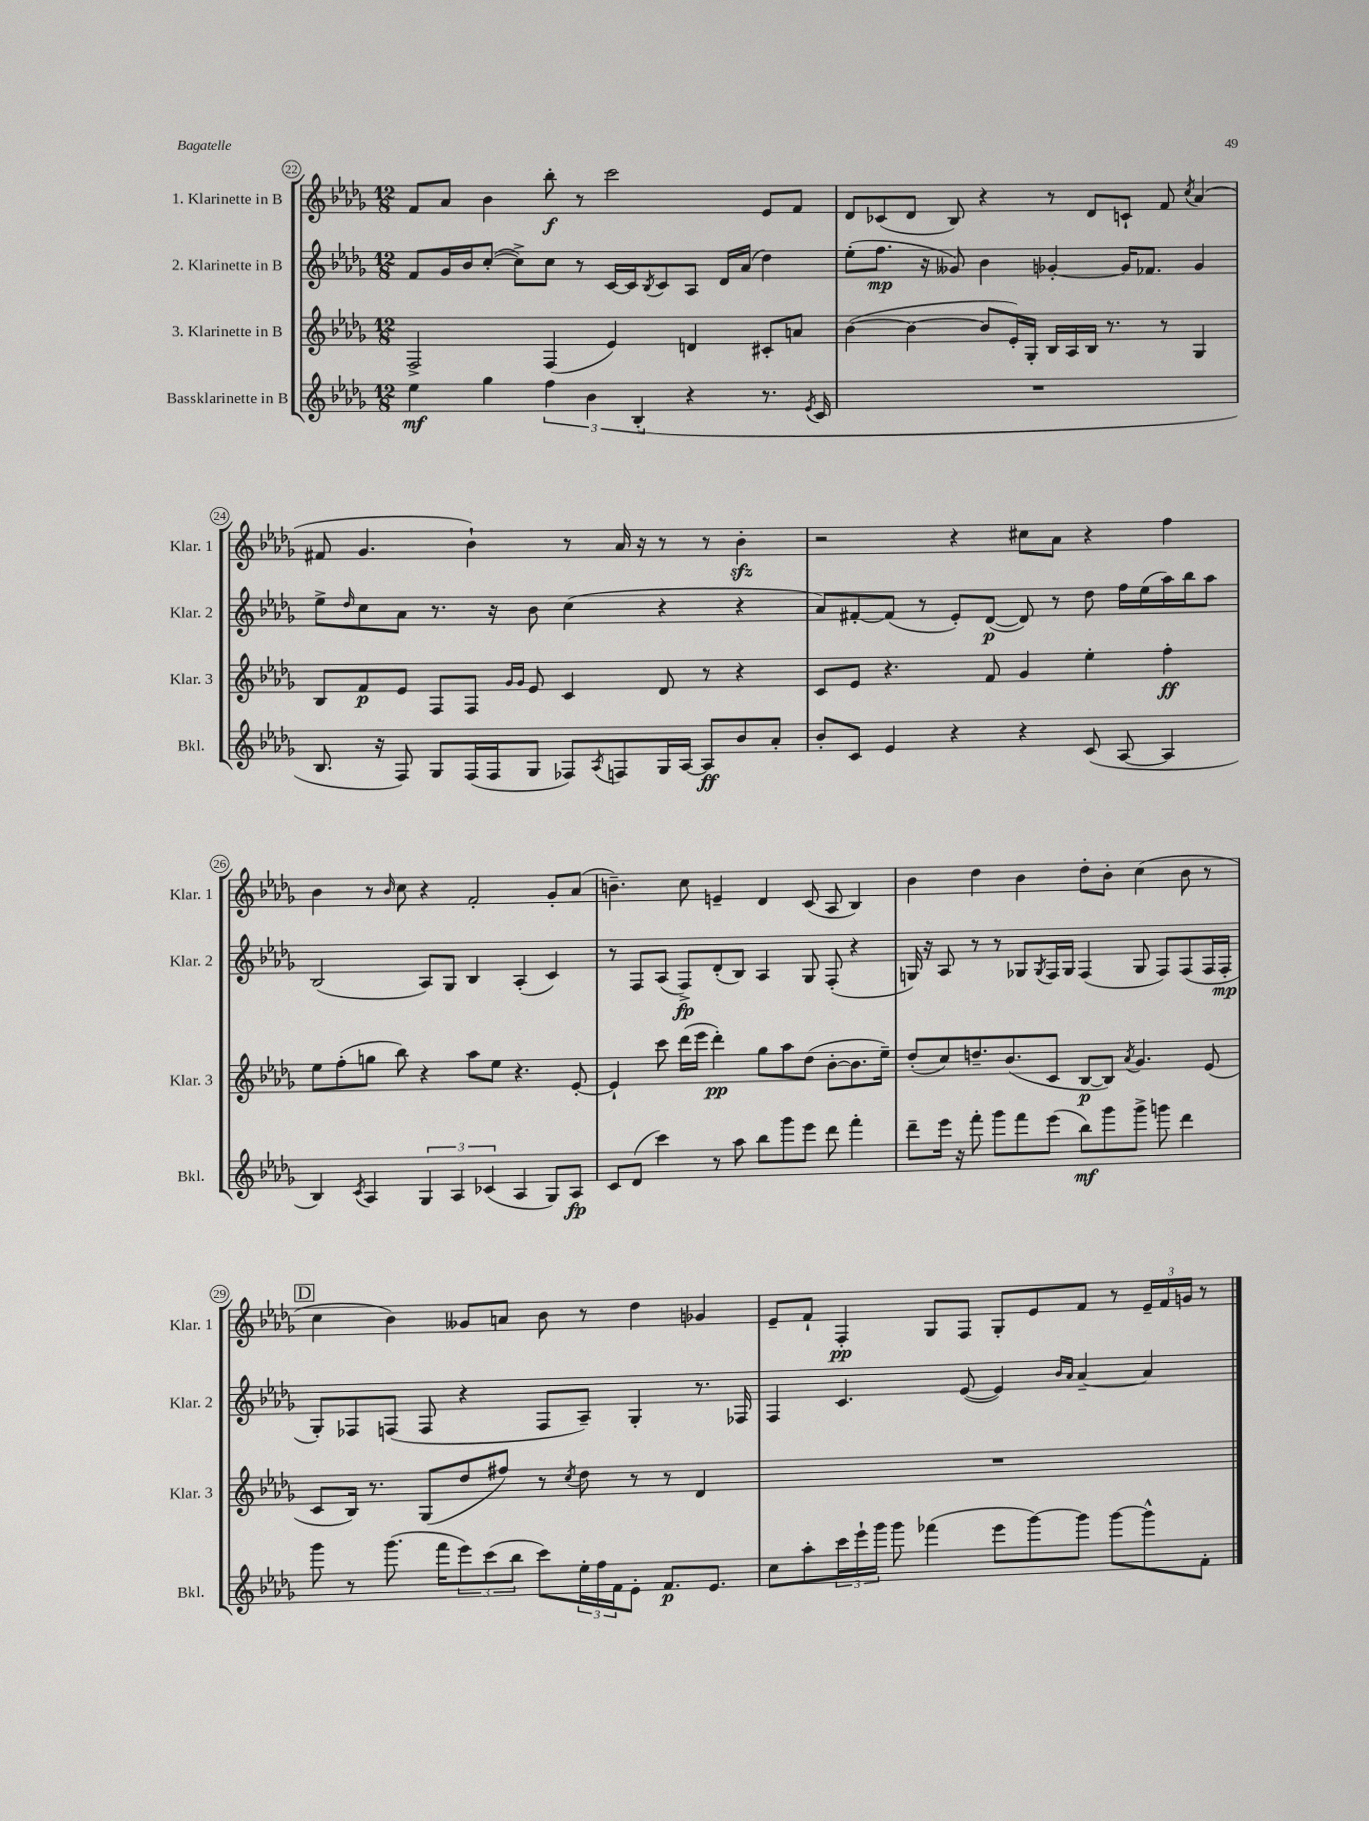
<<
\new StaffGroup <<
\new Staff = "s0" \with { instrumentName = "1. Klarinette in B" shortInstrumentName = "Klar. 1" } {
    \clef treble \key des \major \numericTimeSignature \time 12/8
    f'8 aes'8 bes'4 bes''8-.\f r8 c'''2 ees'8 f'8 |
    des'8 ces'8( des'8 bes8) r4 r8 des'8 c'8-! f'8 \acciaccatura { c''8 } aes'4( |
    fis'8 ges'4. bes'4-!) r8 aes'16 r16 r8 r8 bes'4-.\sfz |
    r2 r4 cis''8 aes'8 r4 f''4 |
    bes'4 r8 \grace { bes'16 } c''8 r4 f'2-. ges'8-. aes'8( |
    b'4.--) c''8 e'4-- des'4 c'8( aes8 bes4) |
    bes'4 des''4 bes'4 des''8-. bes'8-. c''4( bes'8 r8 |
    \mark \markup { \box "D" } c''4 bes'4) geses'8 a'8 bes'8 r8 des''4 ges'4 |
    ees'8-- f'8-! f4-.\pp ges8 f8 ges8-. ees'8 f'8 r8 \tuplet 3/2 { ees'16-- f'16 g'16 } r8 \bar "|." |
}
\new Staff = "s1" \with { instrumentName = "2. Klarinette in B" shortInstrumentName = "Klar. 2" } {
    \clef treble \key des \major \numericTimeSignature \time 12/8
    f'8 ges'16 bes'16 c''8~-.( c''8->) c''8 r8 c'16~ c'16 \acciaccatura { bes8 } c'8 aes8 des'16 aes'16( des''4) |
    ees''8-.( f''8.\mp r16 geses'8) bes'4 ges'4~-. ges'16 fes'8. ges'4 |
    ees''8-> \grace { des''16 } c''8 aes'8 r8. r16 bes'8 c''4( r4 r4 |
    aes'8) fis'8~-. fis'8( r8 ees'8-.) des'8~\p( des'8) r8 des''8 f''16 ees''16( aes''16) bes''16 aes''8 |
    bes2( aes8) ges8 bes4 aes4-.( c'4) |
    r8 f8 aes8( f8->\fp) des'8-.( bes8) aes4 ges8 f8-.( r4 |
    g16) r16 aes8 r8 r8 ges8 \acciaccatura { ges8 } f16 ges16 f4( ges8 f8) f8( f16 f16-.\mp |
    \mark \markup { \box "D" } ges8-.) fes8 f8( f8 r4 f8 aes8--) ges4-. r8. fes16 |
    f4 c'4. ees'8~( ees'4) \grace { bes'16 aes'16 } aes'4~-- aes'4 \bar "|." |
}
\new Staff = "s2" \with { instrumentName = "3. Klarinette in B" shortInstrumentName = "Klar. 3" } {
    \clef treble \key des \major \numericTimeSignature \time 12/8
    f2-> f4( ees'4) d'4 cis'8-. a'8 |
    bes'4~( bes'4~ bes'8 ees'16-.) ges16-. bes16 aes16 bes16 r8. r8 ges4 |
    bes8 f'8\p ees'8 f8 f8 \grace { ges'16 ges'16 } ees'8 c'4 des'8 r8 r4 |
    c'8 ees'8 r4. f'8 ges'4 ees''4-. f''4-.\ff |
    ees''8 f''8-.( g''8 bes''8) r4 aes''8 ees''8 r4. ees'8~-. |
    ees'4-! c'''8 des'''16( ees'''16 des'''4-.\pp) ges''8 aes''8 des''8( bes'8~-. bes'8. ees''16--) |
    des''8-.( c''8) d''8.-- bes'8.( c'8 bes8~\p bes8) \acciaccatura { aes'8 } ges'4. ees'8( |
    \mark \markup { \box "D" } c'8 bes16) r8. ges8( des''8 fis''8) r8 \acciaccatura { c''8 } des''8 r8 r8 des'4 |
    R1. \bar "|." |
}
\new Staff = "s3" \with { instrumentName = "Bassklarinette in B" shortInstrumentName = "Bkl." } {
    \clef treble \key des \major \numericTimeSignature \time 12/8
    ees''4\mf ges''4 \tuplet 3/2 { f''4 bes'4 bes4-.( } r4 r8. \acciaccatura { ees'8 } c'16 |
    R1. |
    bes8. r16 f8) ges8 f16( f16 ges8 fes8) \acciaccatura { aes8 } f8 ges16 aes16~ aes8\ff bes'8 aes'8-. |
    bes'8-. c'8 ees'4 r4 r4 c'8( aes8~ aes4 |
    bes4) \acciaccatura { c'8 } aes4 \tuplet 3/2 { ges4 aes4 ces'4( } aes4 ges8) aes8\fp |
    c'8 des'8( c'''4) r8 aes''8 bes''8 ges'''8 ees'''8 des'''8 f'''4-. |
    des'''8-- ees'''16 r16 f'''8-. ges'''8 f'''8 ees'''8( bes''8\mf) ges'''8 ges'''8-> g'''8 des'''4 |
    \mark \markup { \box "D" } ges'''8 r8 ges'''8.( f'''16 \tuplet 3/2 { ees'''8) c'''8( bes''8 } c'''8) \tuplet 3/2 { ees''16-. f''16 f'16 } ees'8-. f'8.\p ees'8. |
    c''8 aes''8-. \tuplet 3/2 { c'''16 ees'''16-! ges'''16 } ges'''8 fes'''4( ees'''8 ges'''8~) ges'''8 ges'''8~ ges'''8-^ f'8-. \bar "|." |
}
>>
>>
\layout { \context { \Score currentBarNumber = #22 \override BarNumber.stencil = #(make-stencil-circler 0.1 0.3 ly:text-interface::print) } }
